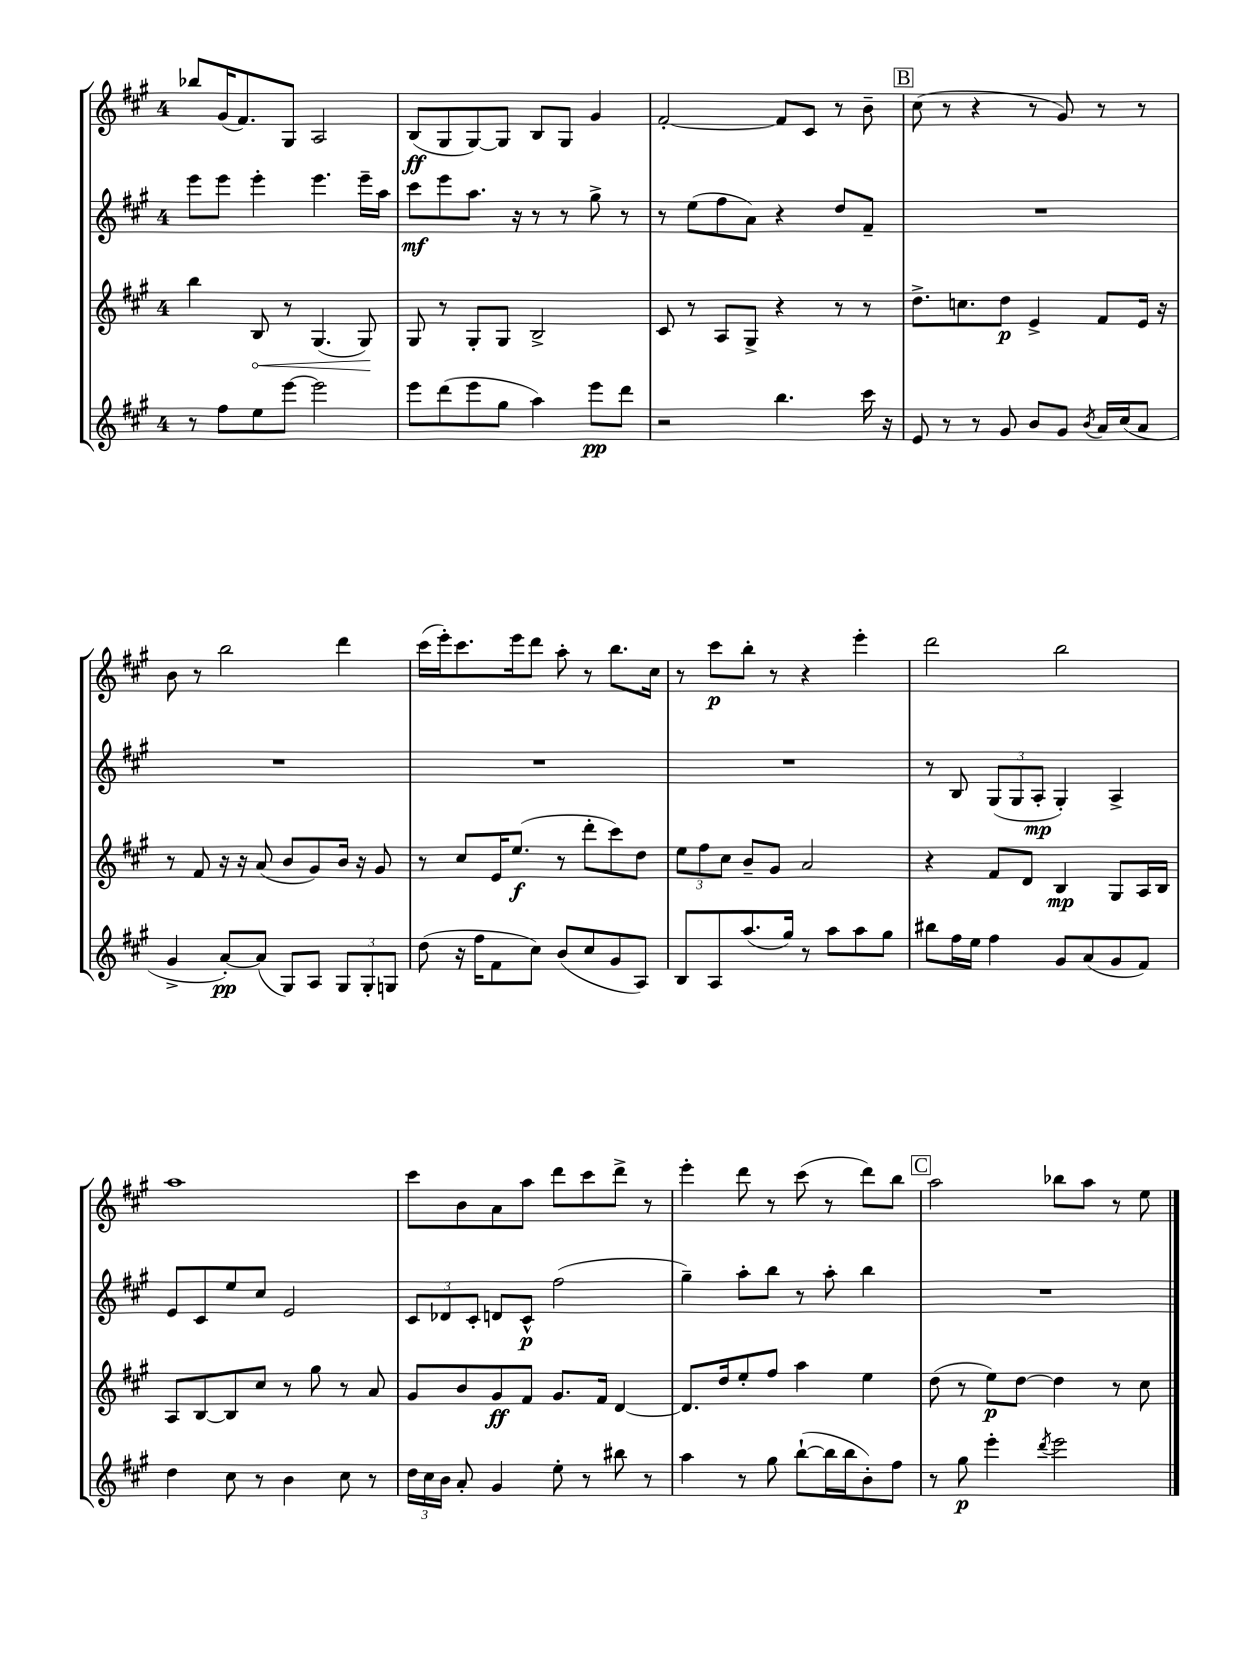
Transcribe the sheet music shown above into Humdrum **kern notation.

**kern	**kern	**kern	**kern
*staff4	*staff3	*staff2	*staff1
*clefG2	*clefG2	*clefG2	*clefG2
*k[f#c#g#]	*k[f#c#g#]	*k[f#c#g#]	*k[f#c#g#]
*M4/4	*M4/4	*M4/4	*M4/4
8r	4bb	8eee	8bb-
8ff#	.	8eee	(16g#
.	.	.	8.f#)
8ee	8B	4eee'	.
[8eee	8r	.	8G#
2eee]	(4.G#	4.eee	2A
.	8G#)	16eee~	.
.	.	16aa	.
=	=	=	=
8eee	8G#	8ccc#	(8B
(8ddd	8r	8eee	8G#
8eee	8G#'	8.aa	[8G#)
8gg#	8G#	.	8G#]
.	.	16r	.
4aa)	2B^	8r	8B
.	.	8r	8G#
8eee	.	8gg#^	4g#
8ddd	.	8r	.
=	=	=	=
2r	8c#	8r	[2f#'
.	8r	(8ee	.
.	8A	8ff#	.
.	8G#^	8a)	.
4.bb	4r	4r	8f#]
.	.	.	8c#
.	8r	8dd	8r
16ccc#	8r	8f#~	8b~
16r	.	.	.
=	=	=	=
8e	8.dd^	1r	(8cc#
8r	.	.	8r
.	8.cc	.	.
8r	.	.	4r
8g#	8dd	.	.
8b	4e^	.	8r
8g#	.	.	8g#)
8qb	.	.	.
16a	8f#	.	8r
(16cc#	.	.	.
8a	16e	.	8r
.	16r	.	.
=	=	=	=
4g#^	8r	1r	8b
.	8f#	.	8r
[8a')	16r	.	2bb
.	16r	.	.
(8a]	(8a	.	.
8G#)	8b	.	.
8A	8g#)	.	.
12G#	16b	.	4ddd
.	16r	.	.
12G#'	.	.	.
.	8g#	.	.
12G	.	.	.
=	=	=	=
(8dd	8r	1r	(16ccc#
.	.	.	16eee')
16r	8cc#	.	8.ccc#
16ff#	.	.	.
8f#	16e	.	.
.	(8.ee	.	16eee
8cc#)	.	.	8ddd
(8b	8r	.	8aa'
8cc#	8ddd'	.	8r
8g#	8ccc#)	.	8.bb
8A)	8dd	.	.
.	.	.	16cc#
=	=	=	=
8B	12ee	1r	8r
.	12ff#	.	.
8A	.	.	8ccc#
.	12cc#	.	.
(8.aa	8b~	.	8bb'
.	8g#	.	8r
16gg#)	.	.	.
8r	2a	.	4r
8aa	.	.	.
8aa	.	.	4eee'
8gg#	.	.	.
=	=	=	=
8bb#	4r	8r	2ddd
16ff#	.	8B	.
16ee	.	.	.
4ff#	8f#	(12G#	.
.	.	12G#	.
.	8d	.	.
.	.	12A'	.
8g#	4B	4G#')	2bb
(8a	.	.	.
8g#	8G#	4A^	.
8f#)	16A	.	.
.	16B	.	.
=	=	=	=
4dd	8A	8e	1aa
.	[8B	8c#	.
8cc#	8B]	8ee	.
8r	8cc#	8cc#	.
4b	8r	2e	.
.	8gg#	.	.
8cc#	8r	.	.
8r	8a	.	.
=	=	=	=
24dd	8g#	12c#	8ccc#
24cc#	.	.	.
24b	.	12d-	.
8a'	8b	.	8b
.	.	12c#'	.
4g#	8g#	8d	8a
.	8f#	8c#^^	8aa
8ee'	8.g#	(2ff#	8ddd
8r	.	.	8ccc#
.	16f#	.	.
8bb#	[4d	.	8ddd^
8r	.	.	8r
=	=	=	=
4aa	8.d]	4gg#~)	4eee'
.	16dd	.	.
8r	8ee'	8aa'	8ddd
8gg#	8ff#	8bb	8r
([8bb`	4aa	8r	(8ccc#
16bb]	.	8aa'	8r
16bb	.	.	.
8b')	4ee	4bb	8ddd)
8ff#	.	.	8bb
=	=	=	=
8r	(8dd	1r	2aa
8gg#	8r	.	.
4eee'	8ee)	.	.
.	[8dd	.	.
8qddd	.	.	.
2eee	4dd]	.	8bb-
.	.	.	8aa
.	8r	.	8r
.	8cc#	.	8ee
==	==	==	==
*-	*-	*-	*-
